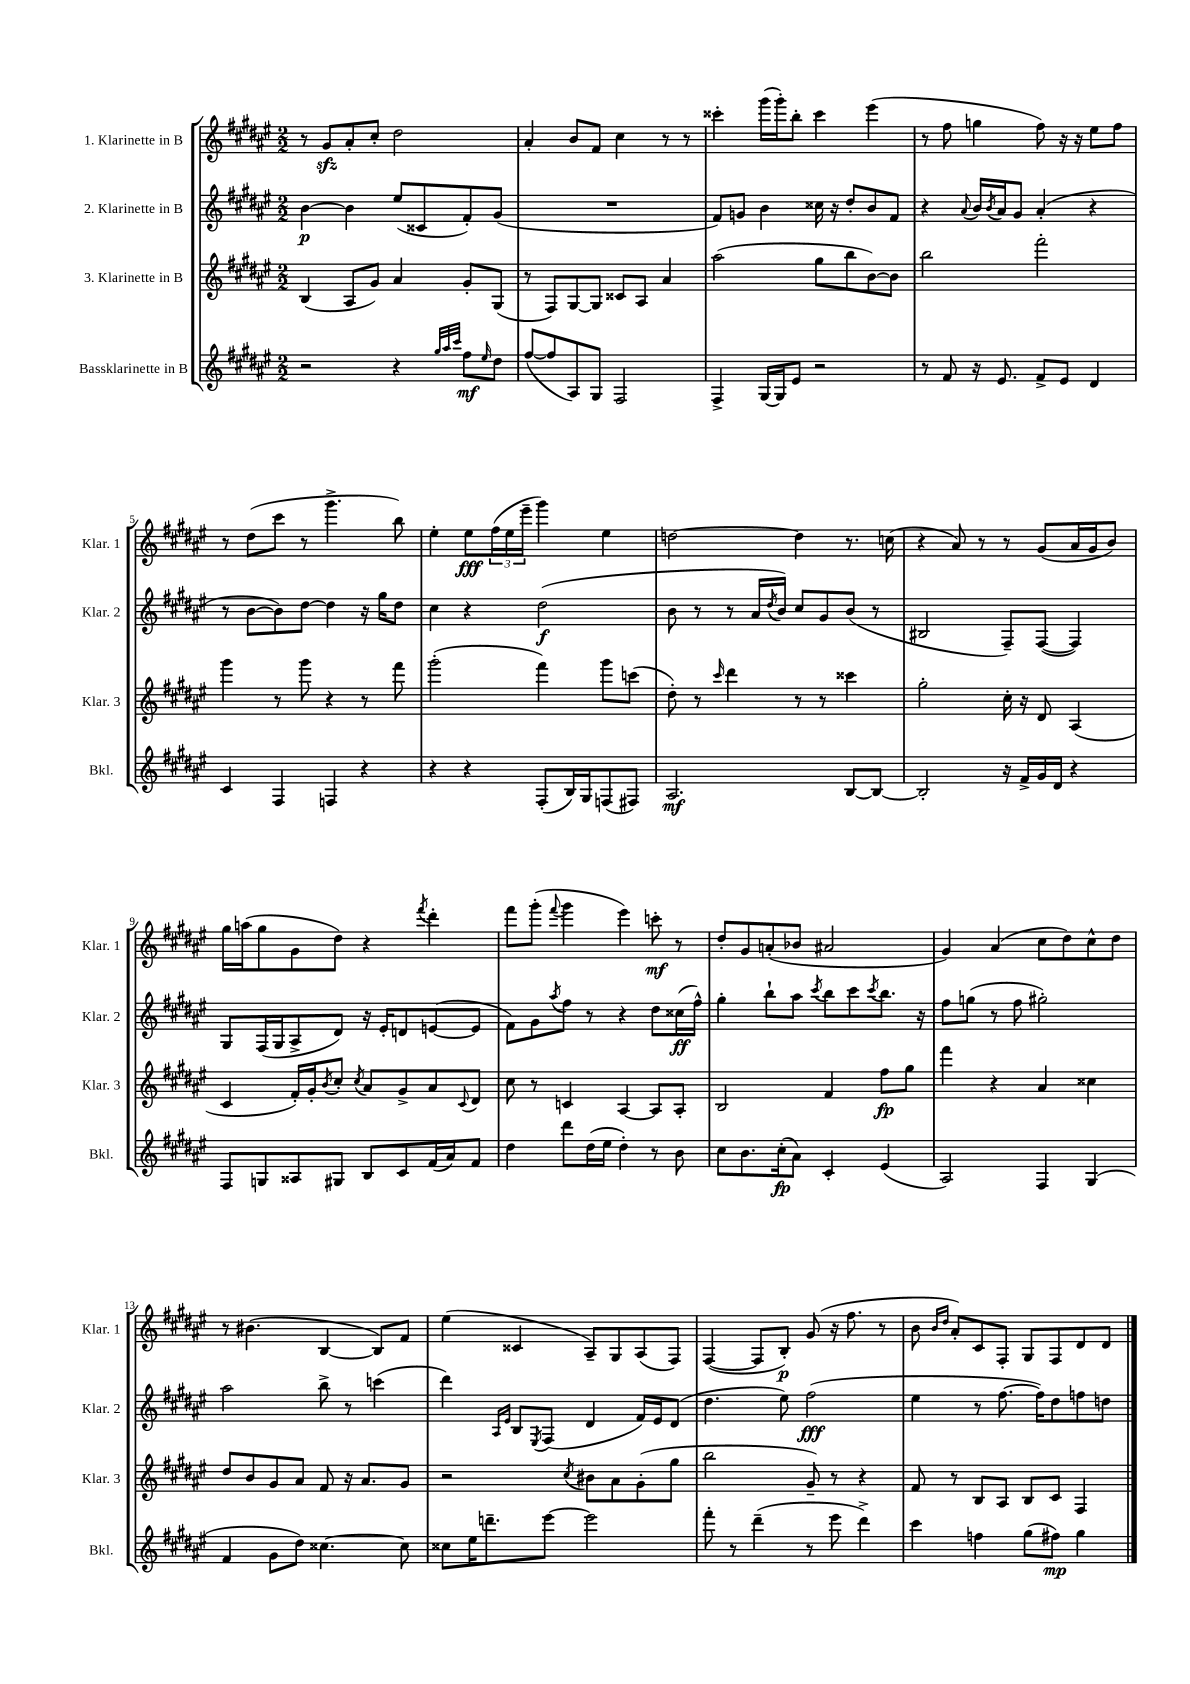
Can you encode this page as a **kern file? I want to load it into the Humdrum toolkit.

**kern	**kern	**kern	**kern
*staff4	*staff3	*staff2	*staff1
*clefG2	*clefG2	*clefG2	*clefG2
*k[f#c#g#d#a#e#]	*k[f#c#g#d#a#e#]	*k[f#c#g#d#a#e#]	*k[f#c#g#d#a#e#]
*M2/2	*M2/2	*M2/2	*M2/2
2r	(4B	[4b	8r
.	.	.	8g#
.	8A#	4b]	8a#'
.	8g#)	.	8cc#'
4r	4a#	(8ee#	2dd#
.	.	8c##	.
32qqgg#	.	.	.
32qqaa#	.	.	.
32qqccc#	.	.	.
8ff#	8g#'	8f#')	.
16qqee#	.	.	.
8dd#	(8G#	(8g#	.
=	=	=	=
([8ff#	8r	1r	4a#'
8ff#]	8F#)	.	.
8A#)	[8G#	.	8b
8G#	8G#]	.	8f#
2F#	8c##	.	4cc#
.	8A#	.	.
.	4a#	.	8r
.	.	.	8r
=	=	=	=
4F#^	(2aa#	8f#)	4ccc##'
.	.	8g	.
[16G#	.	4b	(16ggg#
16G#]	.	.	16ggg#')
8e#	.	.	8bb'
2r	8gg#	16cc##	4ccc##
.	.	16r	.
.	8bb	8dd#'	.
.	[8b)	8b	(4eee#
.	8b]	8f#	.
=	=	=	=
8r	2bb	4r	8r
8f#	.	.	8ff#
.	.	8qqa#	.
16r	.	16b	4gg
.	.	8qb	.
8.e#	.	16a#	.
.	.	8g#	.
8f#^	2fff#'	(4a#'	8ff#)
8e#	.	.	16r
.	.	.	16r
4d#	.	4r	8ee#
.	.	.	8ff#
=	=	=	=
4c#	4ggg#	8r	8r
.	.	[8b	(8dd#
4F#	8r	8b])	8ccc#
.	8ggg#	[8dd#	8r
4F	4r	4dd#]	4.ggg#^
4r	8r	16r	.
.	.	16gg#	.
.	8fff#	8dd#	8bb)
=	=	=	=
4r	(2ggg#'	4cc#	4ee#'
4r	.	4r	8ee#
.	.	.	(24ff#
.	.	.	24ee#
.	.	.	24eee#~
(8F#'	4fff#)	(2dd#	4ggg#)
16B)	.	.	.
16G#	.	.	.
(8F	8ggg#	.	4ee#
8F#)	(8ccc	.	.
=	=	=	=
2.A#	8dd#')	8b	[2dd
.	8r	8r	.
.	16qqccc#	.	.
.	4ddd#	8r	.
.	.	16a#	.
.	.	8qdd#	.
.	.	16b)	.
.	8r	8cc#	4dd]
.	8r	8g#	.
[8B	4ccc##	(8b	8.r
8B_	.	8r	.
.	.	.	(16cc
=	=	=	=
2B']	2gg#'	2B#	4r
.	.	.	8a#)
.	.	.	8r
16r	16cc#'	8F#~)	8r
16f#^	16r	.	.
16g#	8d#	([8F#	(8g#
16d#	.	.	.
4r	(4A#	4F#])	16a#
.	.	.	16g#
.	.	.	8b)
=	=	=	=
8F#	4c#	8G#	16gg#
.	.	.	(16aa
8G	.	(16F#	8gg#
.	.	16G#	.
8A##	16f#')	8A#^	8g#
.	16g#'	.	.
.	8qb	.	.
8G#	8cc#'	8d#)	8dd#)
.	8qcc#	.	.
8B	8a#	16r	4r
.	.	16e#'	.
8c#	8g#^	8d	.
.	.	.	8qfff#
(16f#	8a#	([8e	4ddd#'
16a#)	.	.	.
.	8qqc#	.	.
8f#	8d#	8e]	.
=	=	=	=
4dd#	8cc#	8f#)	8fff#
.	8r	8g#	(8ggg#'
.	.	8qaa#	8qqfff#
8ddd#	4c	8ff#	4ggg#
(16dd#	.	8r	.
16ee#	.	.	.
4dd#')	[4A#	4r	4eee#)
8r	8A#]	8dd#	8ccc'
8b	8A#'	(16cc##	8r
.	.	16ff#^^)	.
=	=	=	=
8cc#	2B	4gg#'	8dd#'
8.b	.	.	8g#
.	.	8bb`	(8a'
(16cc#'	.	.	.
8a#)	.	8aa#	8b-
.	.	8qccc#	.
4c#'	4f#	8bb	2a#
.	.	8ccc#	.
.	.	8qccc#	.
(4e#	8ff#	8.bb	.
.	8gg#	.	.
.	.	16r	.
=	=	=	=
2A#)	4fff#	8ff#	4g#)
.	.	(8gg	.
.	4r	8r	(4a#
.	.	8ff#	.
4F#	4a#	2gg#')	8cc#
.	.	.	8dd#)
(4G#	4cc##	.	8cc#^^
.	.	.	8dd#
=	=	=	=
4f#	8dd#	2aa#	8r
.	8b	.	(4.b#
8g#	8g#	.	.
8dd#)	8a#	.	.
[4.cc##	8f#	8bb^	[4B
.	16r	8r	.
.	8.a#	.	.
.	.	(4ccc	8B])
8cc##]	8g#	.	8f#
=	=	=	=
8cc##	2r	4ddd#)	(4ee#
16ee#	.	.	.
8.ddd~	.	.	.
.	.	16qqA#	.
.	.	16qqe#	.
.	.	8B	4c##
.	.	8qE#	.
[8eee#	.	(8F#	.
.	8qcc#	.	.
2eee#]	8b#	4d#	8A#~)
.	8a#	.	8G#
.	(8g#'	16f#)	(8A#
.	.	16e#	.
.	8gg#	(8d#	8F#)
=	=	=	=
8fff#'	2bb	4.dd#	([4F#
8r	.	.	.
(4ddd#~	.	.	8F#]
.	.	8ee#)	8B')
8r	8g#~)	(2ff#	(8g#
8eee#	8r	.	16r
.	.	.	8.ff#
4ddd#^)	4r	.	.
.	.	.	8r
=	=	=	=
4ccc#	8f#	4ee#	8b
.	.	.	16qqb
.	.	.	16qqdd#
.	8r	.	8a#')
4ff	8B	8r	8c#
.	8A#	[8.ff#	8F#'
(8gg#	8B	.	8G#
.	.	16ff#])	.
8ff#)	8c#	8dd#	8F#
4gg#	4F#	8ff	8d#
.	.	8dd	8d#
==	==	==	==
*-	*-	*-	*-
